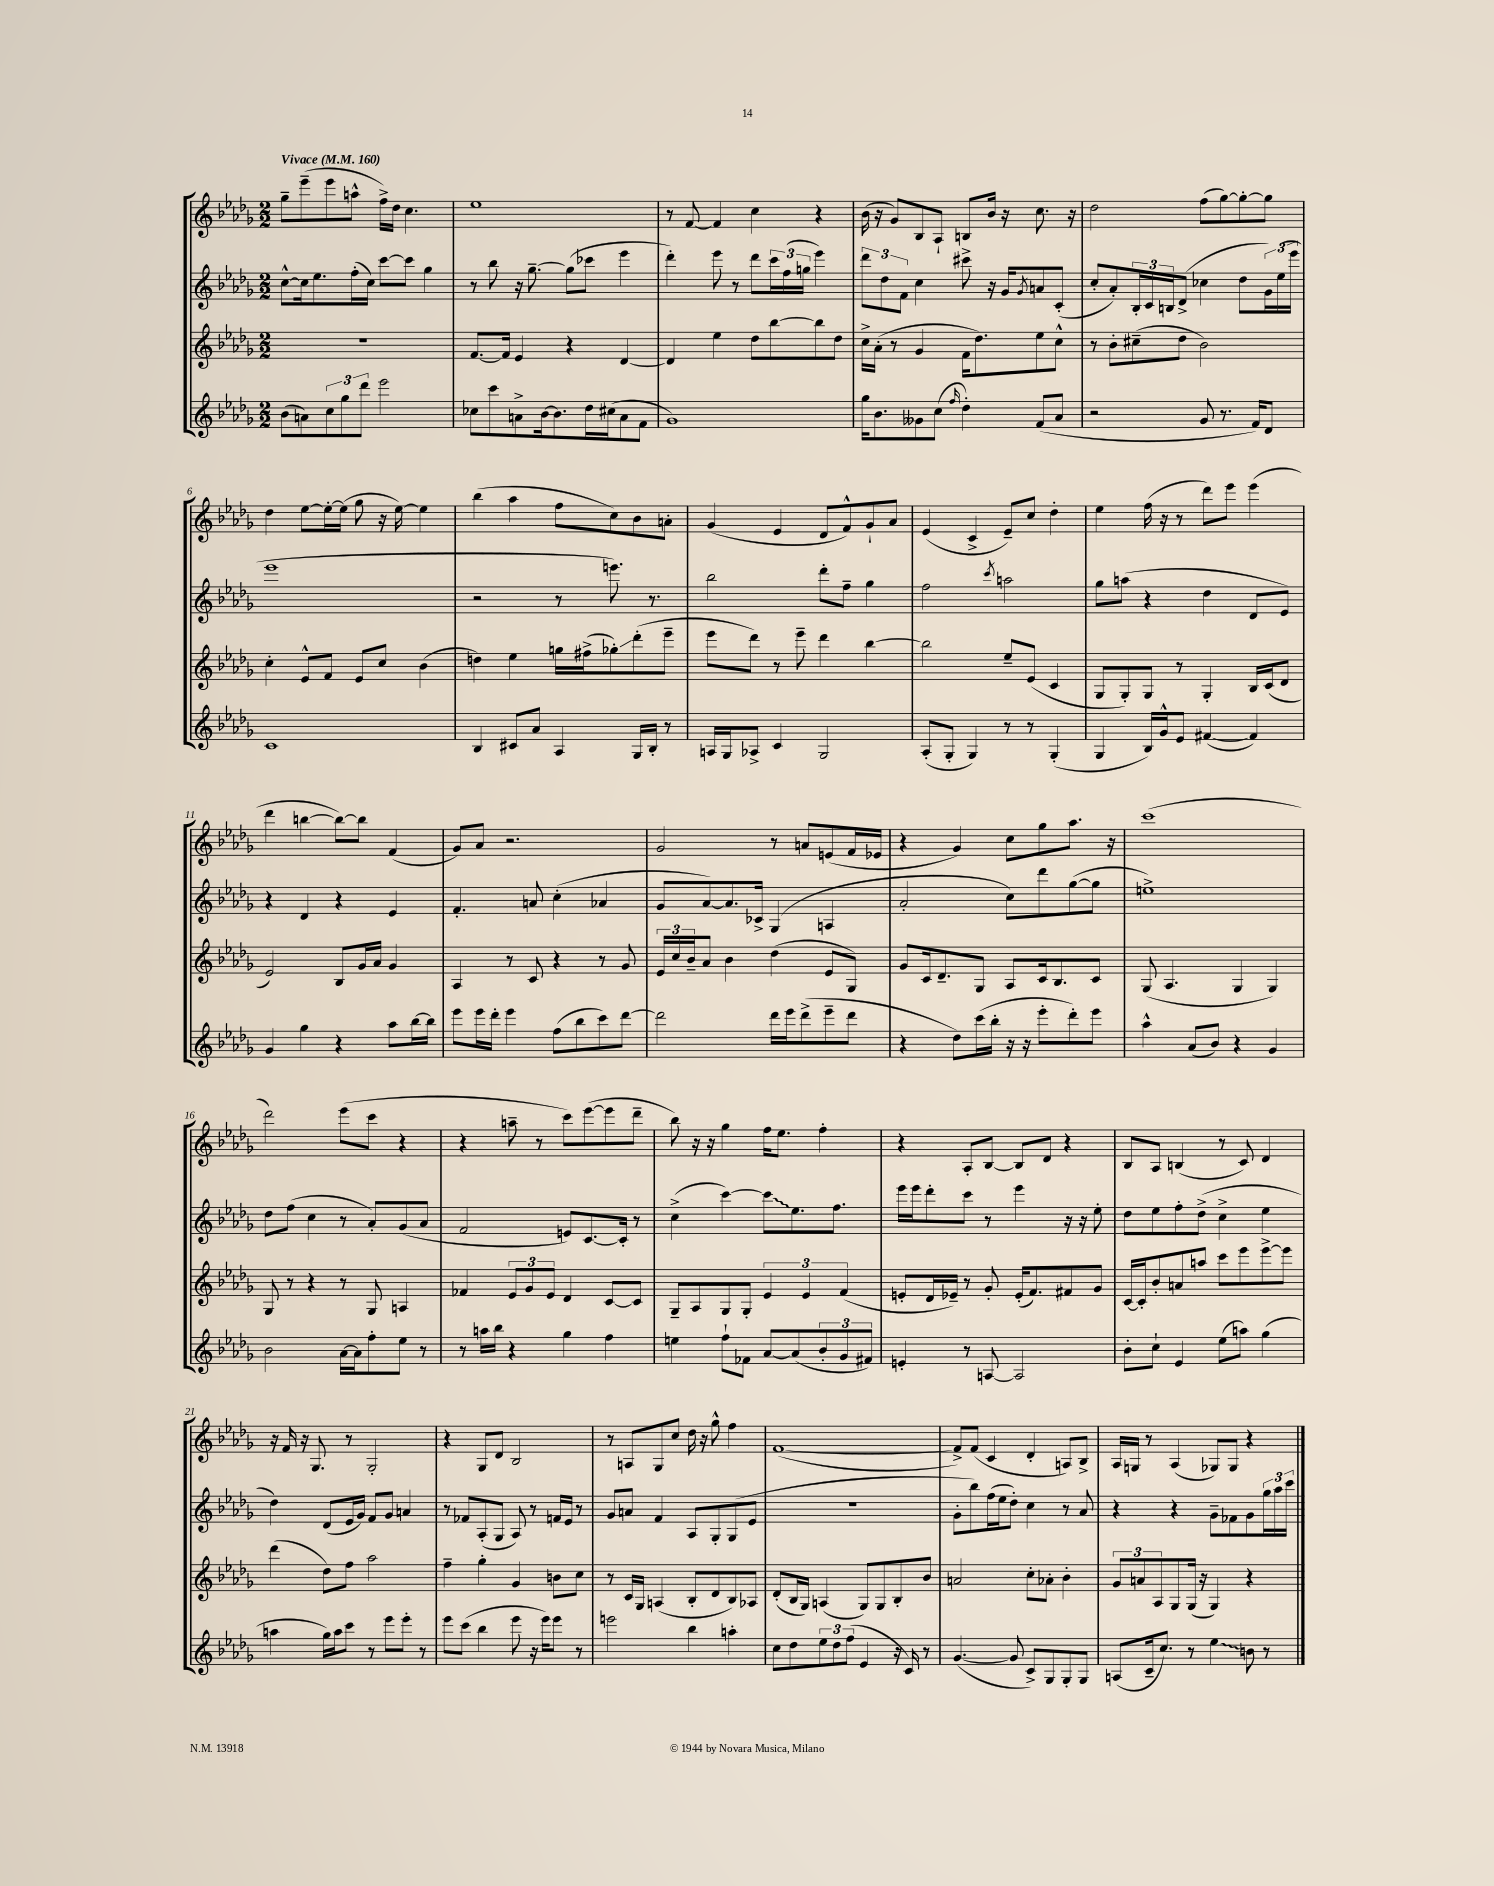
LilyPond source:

<<
\new StaffGroup <<
\new Staff = "s0" {
    \clef treble \key des \major \numericTimeSignature \time 2/2 \tempo "Vivace" 4 = 160
    ges''8-- ees'''8--( ees'''8 a''8-^ f''16->) des''16 c''4. |
    ees''1 |
    r8 f'8~ f'4 c''4 r4 |
    bes'16( r16 ges'8) bes8 aes8-! b8 bes'16 r16 c''8. r16 |
    des''2 f''8( ges''8~) ges''8~-. ges''8 |
    des''4 ees''8~ ees''16~-. ees''16( ges''8 r16 ees''16~) ees''4 |
    bes''4( aes''4 f''8 c''8) bes'8 a'8-. |
    ges'4( ees'4 des'8 f'8-^) ges'8-! aes'8 |
    ees'4( c'4-> ees'8--) c''8 des''4-. |
    ees''4 f''16( r16 r8 des'''8) ees'''8 ees'''4( |
    des'''4 b''4~ b''8~) b''8 f'4( |
    ges'8) aes'8 r2. |
    ges'2 r8 a'8 e'8( f'16 ees'16 |
    r4 ges'4) c''8 ges''8 aes''8. r16 |
    c'''1( |
    des'''2) ees'''8( c'''8 r4 |
    r4 a''8-- r8 c'''8) ees'''8~( ees'''8 des'''8-- |
    bes''8) r16 r16 ges''4 f''16 ees''8. f''4-. |
    r4 aes8-. bes8~ bes8 des'8 r4 |
    bes8 aes8 b4( r8 c'8) des'4 |
    r16 f'16 r16 ges8. r8 ges2-. |
    r4 ges8 des'8 bes2 |
    r8 a8 ges8 c''8 des''16 r16 ges''8-^ f''4 |
    f'1~( |
    f'8->) f'8( c'4 des'4-. a8) bes8-> |
    aes16 g16 r8 aes4( ges8) ges8 r4 \bar "|." |
}
\new Staff = "s1" {
    \clef treble \key des \major \numericTimeSignature \time 2/2
    c''8~-^ c''16 ees''8. f''16-.( c''16) c'''8~ c'''8 ges''4 |
    r8 bes''8 r16 ges''8.~-- ges''8( ces'''8 ees'''4 |
    des'''4-.) ees'''8 r8 des'''8 \tuplet 3/2 { c'''16 f''16( g''16 } ees'''4) |
    \tuplet 3/2 { des'''8 des''8 f'8 } c''4 cis'''8-> r16 ges'16 \acciaccatura { ges'8 } a'8 c'8-.( |
    c''8-. aes'8-.) \tuplet 3/2 { bes16-. c'16 b16 } des'8->( ces''4 des''8 \tuplet 3/2 { ges'16) ees''16( ees'''16 } |
    ees'''1 |
    r2 r8 e'''8.) r8. |
    bes''2 des'''8-. f''8-- ges''4 |
    f''2 \acciaccatura { c'''8 } a''2 |
    ges''8 a''8( r4 des''4 des'8 ees'8) |
    r4 des'4 r4 ees'4 |
    f'4.-. a'8 c''4-.( aes'4 |
    ges'8 aes'8~) aes'8. ces'16-> ges4( a4 |
    aes'2-. c''8) des'''8 ges''8~( ges''8 |
    e''1->) |
    des''8 f''8( c''4 r8 aes'8-.) ges'8( aes'8 |
    f'2 e'8) c'8.~ c'16-. r8 |
    c''4->( c'''4~) \once \override Glissando.style = #'zigzag c'''8\glissando ees''8. f''8. |
    ees'''16 ees'''16 des'''8-. c'''8 r8 ees'''4 r16 r16 ees''8-. |
    des''8 ees''8 f''8-. des''8->( c''4-> ees''4 |
    des''4) des'8( ees'16 ges'16) f'8 ges'8 a'4 |
    r8 fes'8 aes8-.( ges8 aes8) r8 f'16 ees'16 r8 |
    ges'8 a'8 f'4 aes8 ges8-. ges8( ees'8 |
    R1 |
    ges'8-. bes''8) f''16( ees''16 des''8-.) c''4 r8 aes'8 |
    r4 r4 ges'8-- fes'8 ges'8 \tuplet 3/2 { ges''16 aes''16 c'''16 } \bar "|." |
}
\new Staff = "s2" {
    \clef treble \key des \major \numericTimeSignature \time 2/2
    r1 |
    f'8.~ f'16 ees'4 r4 des'4~ |
    des'4 ees''4 des''8 bes''8~ bes''8 des''8 |
    c''16-> aes'16-.( r8 ges'4 f'16 des''8.) ees''8 c''8-^ |
    r8 bes'8-. cis''8--( des''8 bes'2) |
    c''4-. ees'8-^ f'8 ees'8 c''8 bes'4( |
    d''4) ees''4 g''16 fis''16->( ges''8-.\glissando) des'''8-.( ees'''8-- |
    ees'''8 des'''8) r8 ees'''8-- des'''4 bes''4~ |
    bes''2 ees''8-- ees'8( c'4 |
    ges8 ges8-.) ges8 r8 ges4-. bes16 c'16( des'8 |
    ees'2) bes8 ges'16 aes'16 ges'4 |
    aes4 r8 c'8 r4 r8 ges'8 |
    \tuplet 3/2 { ees'16 c''16 bes'16-- } aes'8 bes'4 des''4( ees'8 ges8) |
    ges'8 c'16 des'8.-- ges8 aes8 c'16 bes8. c'8 |
    ges8( aes4. ges4 ges4) |
    ges8 r8 r4 r8 ges8 a4 |
    fes'4 \tuplet 3/2 { ees'8 ges'8 ees'8 } des'4 c'8~ c'8 |
    ges8-- aes8 ges8 ges8-. \tuplet 3/2 { ees'4 ees'4 f'4( } |
    e'8-. des'16 ees'16--) r8 ges'8-. ees'16-.( f'8.) fis'8 ges'8 |
    c'16~ c'16-. bes'8-. a'8 a''8 c'''8 ees'''8 ees'''8~-> ees'''8 |
    des'''4( des''8) f''8 aes''2 |
    f''4-- ges''4-. ges'4 b'8 c''8 |
    r8 c'16 ges16 a4( bes8-. des'8 bes8) aes8 |
    des'8-.( bes16 ges16) a4( ges8) ges8 bes8-. bes'8 |
    a'2 c''8-. aes'8-. bes'4-. |
    \tuplet 3/2 { ges'8 a'8 aes8 } ges8 ges16( r16 ges4) r4 \bar "|." |
}
\new Staff = "s3" {
    \clef treble \key des \major \numericTimeSignature \time 2/2
    bes'8( a'8) \tuplet 3/2 { c''8 ges''8 des'''8 } ees'''2 |
    ces''8 c'''8 a'8-> bes'16~ bes'8. des''16 cis''16( a'8 f'8 |
    ges'1) |
    ges''16 bes'8. geses'8 c''8( \grace { f''16 } des''4-.) f'8( aes'8 |
    r2 ges'8 r8. f'16) des'8 |
    c'1 |
    bes4 cis'8 aes'8 aes4 ges16 bes16-. r8 |
    a16 ges16 aes8-> c'4 ges2 |
    aes8-.( ges8-. ges4) r8 r8 ges4-.( |
    ges4 bes16) ges'16-^ ees'8 fis'4~( fis'4) |
    ges'4 ges''4 r4 aes''8 bes''16~ bes''16 |
    ees'''8 ees'''16 des'''16-. ees'''4 f''8( bes''8 c'''8) des'''8~ |
    des'''2 des'''16 ees'''16 des'''8->( ees'''8-- des'''8 |
    r4 des''8) c'''16( bes''16-. r16 r16 ees'''8-. des'''8-.) ees'''8 |
    aes''4-^ aes'8( bes'8) r4 ges'4 |
    bes'2 aes'16~ aes'16 f''8-. ees''8 r8 |
    r8 a''16 bes''16 r4 ges''4 f''4 |
    e''4 f''8-! fes'8 aes'8~ aes'8( \tuplet 3/2 { bes'8-. ges'8 fis'8) } |
    e'4-. r8 a8~ a2 |
    bes'8-. c''8-! ees'4 ees''8( a''8) ges''4( |
    a''4 ges''16) a''16 c'''8 r8 ees'''8 ees'''8-. r8 |
    ees'''8 c'''8( bes''4 ees'''8 r16 ees'''16) ees'''8 r8 |
    e'''2 bes''4 a''4-. |
    c''8 des''8 \tuplet 3/2 { ees''8 des''8 f''8( } ees'4 r16 c'16) r8 |
    ges'4.~( ges'8 c'8->) ges8 ges8-. ges8 |
    a8( c'16-- c''8.) r8 \once \override Glissando.style = #'zigzag ees''4\glissando b'8 r8 \bar "|." |
}
>>
>>
